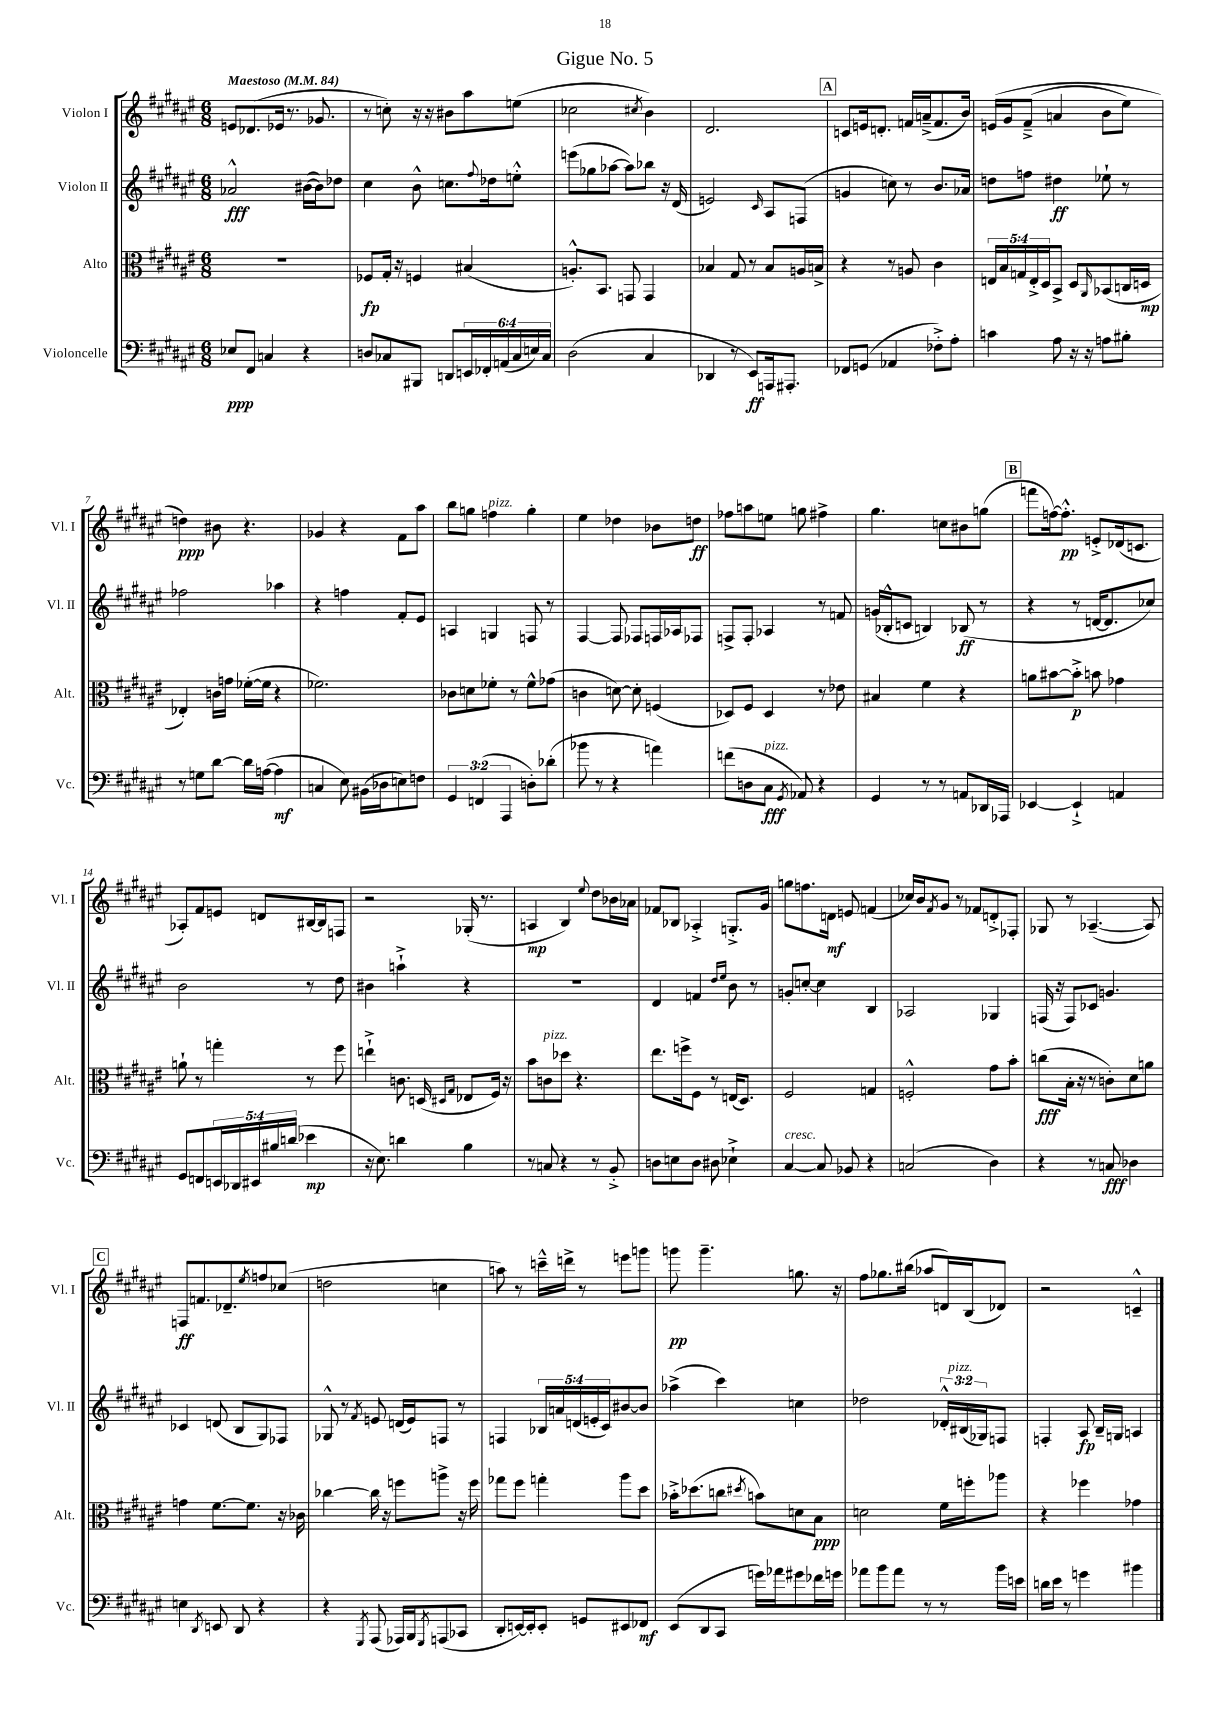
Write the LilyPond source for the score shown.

\header { title = "Gigue No. 5" }
<<
\new StaffGroup <<
\new Staff = "s0" \with { instrumentName = "Violon I" shortInstrumentName = "Vl. I" } {
    \clef treble \key fis \major \numericTimeSignature \time 6/8 \tempo "Maestoso" 4 = 84
    e'8 des'8.( ees'16 r8. ges'8. |
    r8 c''8-.) r16 r16 bis'8 ais''8 e''8( |
    ces''2 \acciaccatura { cis''8 } b'4) |
    dis'2. |
    \mark \markup { \box "A" } c'8 e'16 d'8.-. f'16 a'16--->( f'8. b'16) |
    e'16\( gis'16 fis'8--->( a'4 b'8 eis''8) |
    d''4\ppp\) bis'8 r4. |
    ges'4 r4 fis'8 ais''8 |
    b''8 g''8 f''4^\markup { \italic "pizz." } g''4-. |
    eis''4 des''4 bes'8 d''8\ff |
    fes''8 a''8 e''8 g''8 fis''4-> |
    gis''4. c''8 bis'8 g''8( |
    \mark \markup { \box "B" } f'''8 f''16~) f''8.-.-^\pp e'8-.-> des'16( c'8. |
    aes8-.) fis'8 e'8 d'8 bis16~ bis16 f8 |
    r2 ges16-.( r8. |
    a4\mp b4) \appoggiatura { eis''8 } dis''8 bes'16 aes'16 |
    fes'8 bes8 aes4-.-> g8.-.-> gis'16 |
    g''8 f''8. d'16\mf e'8 f'4( |
    ces''16) b'16 \acciaccatura { fis'8 } gis'8 r8 fes'8 d'8-.-> fes8-. |
    ges8 r8 aes4.~--( aes8) |
    \mark \markup { \box "C" } f8\ff f'8. des'8.-- \acciaccatura { eis''8 } f''8 ces''8( |
    d''2 c''4 |
    a''8) r8 c'''16---^ d'''16-> r8 e'''8 g'''8 |
    g'''8\pp g'''4.-- g''8. r16 |
    fis''8 ges''8. bis''16( aes''8 d'16) b16( des'8) |
    r2 c'4---^ \bar "|." |
}
\new Staff = "s1" \with { instrumentName = "Violon II" shortInstrumentName = "Vl. II" } {
    \clef treble \key fis \major \numericTimeSignature \time 6/8 \override Staff.TupletNumber.text = #tuplet-number::calc-fraction-text
    aes'2-^\fff bis'16~( bis'16) des''8 |
    cis''4 b'8-^ c''8. \appoggiatura { fis''8 } des''16 e''8-.-^ |
    e'''8( ges''8 aes''8~ aes''8) bes''8 r16 dis'16( |
    e'2) \grace { cis'16 } ais8 f8( |
    \mark \markup { \box "A" } g'4 c''8) r8 b'8. aes'16 |
    d''8 f''8 dis''4\ff ees''8-! r8 |
    fes''2 aes''4 |
    r4 f''4 fis'8-. eis'8 |
    a4 g4 f8 r8 |
    fis4~ fis8 fes8 f16 aes16 fes8 |
    f8-> f8-. aes4 r8 f'8 |
    g'16( bes16-.-^ c'8 b4) bes8\ff( r8 |
    \mark \markup { \box "B" } r4 r8 d'16~ d'8. ces''8) |
    b'2 r8 dis''8 |
    bis'4 a''4-!-> r4 |
    R2. |
    dis'4 f'4 \grace { dis''16 eis''16 } b'8 r8 |
    g'8-. c''8~-. c''4 b4 |
    aes2 ges4 |
    f16( r16 f8) ces'8 g'4. |
    \mark \markup { \box "C" } ces'4 d'8( b8 gis8) fes8 |
    ges8-^ r8 \acciaccatura { fis'8 } e'8 d'16( e'16) f8 r8 |
    f4 \tuplet 5/4 { bes16 a'16 d'16( e'16-. cis'16) } bis'8~ bis'8 |
    aes''4->( cis'''4) c''4 |
    des''2 \tuplet 3/2 { des'16-.-^ bis16^\markup { \italic "pizz." }( ges16) } f8 |
    f4-. ais8\fp b16-- g16 a4 \bar "|." |
}
\new Staff = "s2" \with { instrumentName = "Alto" shortInstrumentName = "Alt." } {
    \clef alto \key fis \major \numericTimeSignature \time 6/8 \override Staff.TupletNumber.text = #tuplet-number::calc-fraction-text
    R2. |
    fes8\fp gis16-. r16 f4 bis4( |
    a8.-.-^) b,8. g,8 g,4 |
    bes4 gis8 r8 bes8 a16 b16-> |
    \mark \markup { \box "A" } r4 r8 a8 cis'4 |
    \tuplet 5/4 { e16 b16 g16 e16-.-> dis16 } b,8-> dis8 \grace { ais,16 } bes,8( c16 d16\mp |
    ees4-.) c'16 g'16 fes'16~-.( fes'16 r4 |
    fes'2.) |
    ces'8 d'8 fes'8-. r8 fes'8-^ ges'8( |
    c'4 d'8~) d'8-. f4( |
    des8) fis8 des4 r8 ees'8 |
    bis4 fis'4 r4 |
    \mark \markup { \box "B" } a'8 bis'8~ bis'8-.->\p b'8 ges'4 |
    a'8-! r8 g''4-. r8 fis''8 |
    e''4-!-> c'8. d16( \grace { dis16 gis16 } ees8 fis16) r16 |
    b'8 c'8^\markup { \italic "pizz." } des''8 r4. |
    eis''8. f''16-> fis8 r8 e16( dis8.) |
    fis2 g4 |
    f2-.-^ gis'8 b'8-. |
    c''8\fff( b16-. r16 r8 c'8-.) dis'8 a'8 |
    \mark \markup { \box "C" } g'4 fis'8.~ fis'8. r16 ces'16 |
    ces''4~ ces''16 r16 f''8 a''8-> r16 f''16 |
    ges''8 fis''8 g''4-. ais''8 dis''8 |
    bes'16-.-> des''8.( c''8 \acciaccatura { dis''8 } b'8) d'8 b8\ppp |
    d'2 fis'16 f''16-. aes''8 |
    r4 fes''4 ges'4 \bar "|." |
}
\new Staff = "s3" \with { instrumentName = "Violoncelle" shortInstrumentName = "Vc." } {
    \clef bass \key fis \major \numericTimeSignature \time 6/8 \override Staff.TupletNumber.text = #tuplet-number::calc-fraction-text
    ees8\ppp fis,8 c4 r4 |
    d8 ces8 bis,,8 d,8 \tuplet 6/4 { e,16 fes,16-. a,16( ces16 e16) ces16 } |
    dis2( cis4 |
    des,4 r8 eis,8\ff) a,,16 ais,,8.-. |
    \mark \markup { \box "A" } fes,8 g,8( aes,4 fes8-.->) ais8-. |
    c'4 ais8 r16 r16 a8 bis8-. |
    r8 g8 dis'8~ dis'16 a16~( a4\mf |
    c4 eis8) bis,16( des16 e8) f8 |
    \tuplet 3/2 { gis,4 f,4( ais,,4 } d8-.) des'8-.( |
    bes'8 r8 r4 a'4) |
    f'8( d8 cis8\fff^\markup { \italic "pizz." } \acciaccatura { gis,8 } aes,8) r4 |
    gis,4 r8 r8 a,8 des,16 aes,,16 |
    \mark \markup { \box "B" } ees,4~ ees,4-!-> a,4 |
    gis,8 f,8 \tuplet 5/4 { e,16 des,16 eis,16 bis16 d'16( } ees'4\mp |
    r16 eis8.) d'4 b4 |
    r8 c8 r4 r8 b,8-.-> |
    d8 e8 d8 dis8 ees4-!-> |
    cis4~^\markup { \italic "cresc." } cis8 bes,8 r4 |
    c2( dis4) |
    r4 r8 c8\fff des4 |
    \mark \markup { \box "C" } e4 \acciaccatura { dis,8 } e,8 dis,8 r4 |
    r4 \acciaccatura { gis,,8 } ais,,8( aes,,16) b,,16 \acciaccatura { gis,,8 } a,,8( ces,8 |
    dis,8-. e,16~) e,16-. e,8-. g,8 eis,8 fes,8\mf |
    eis,8( dis,8 cis,8 g'16) aes'16 gis'8 fes'16 g'16 |
    aes'8 b'8 aes'8 r8 r8 b'16 e'16 |
    d'16 eis'16 r8 g'4 bis'4 \bar "|." |
}
>>
>>
